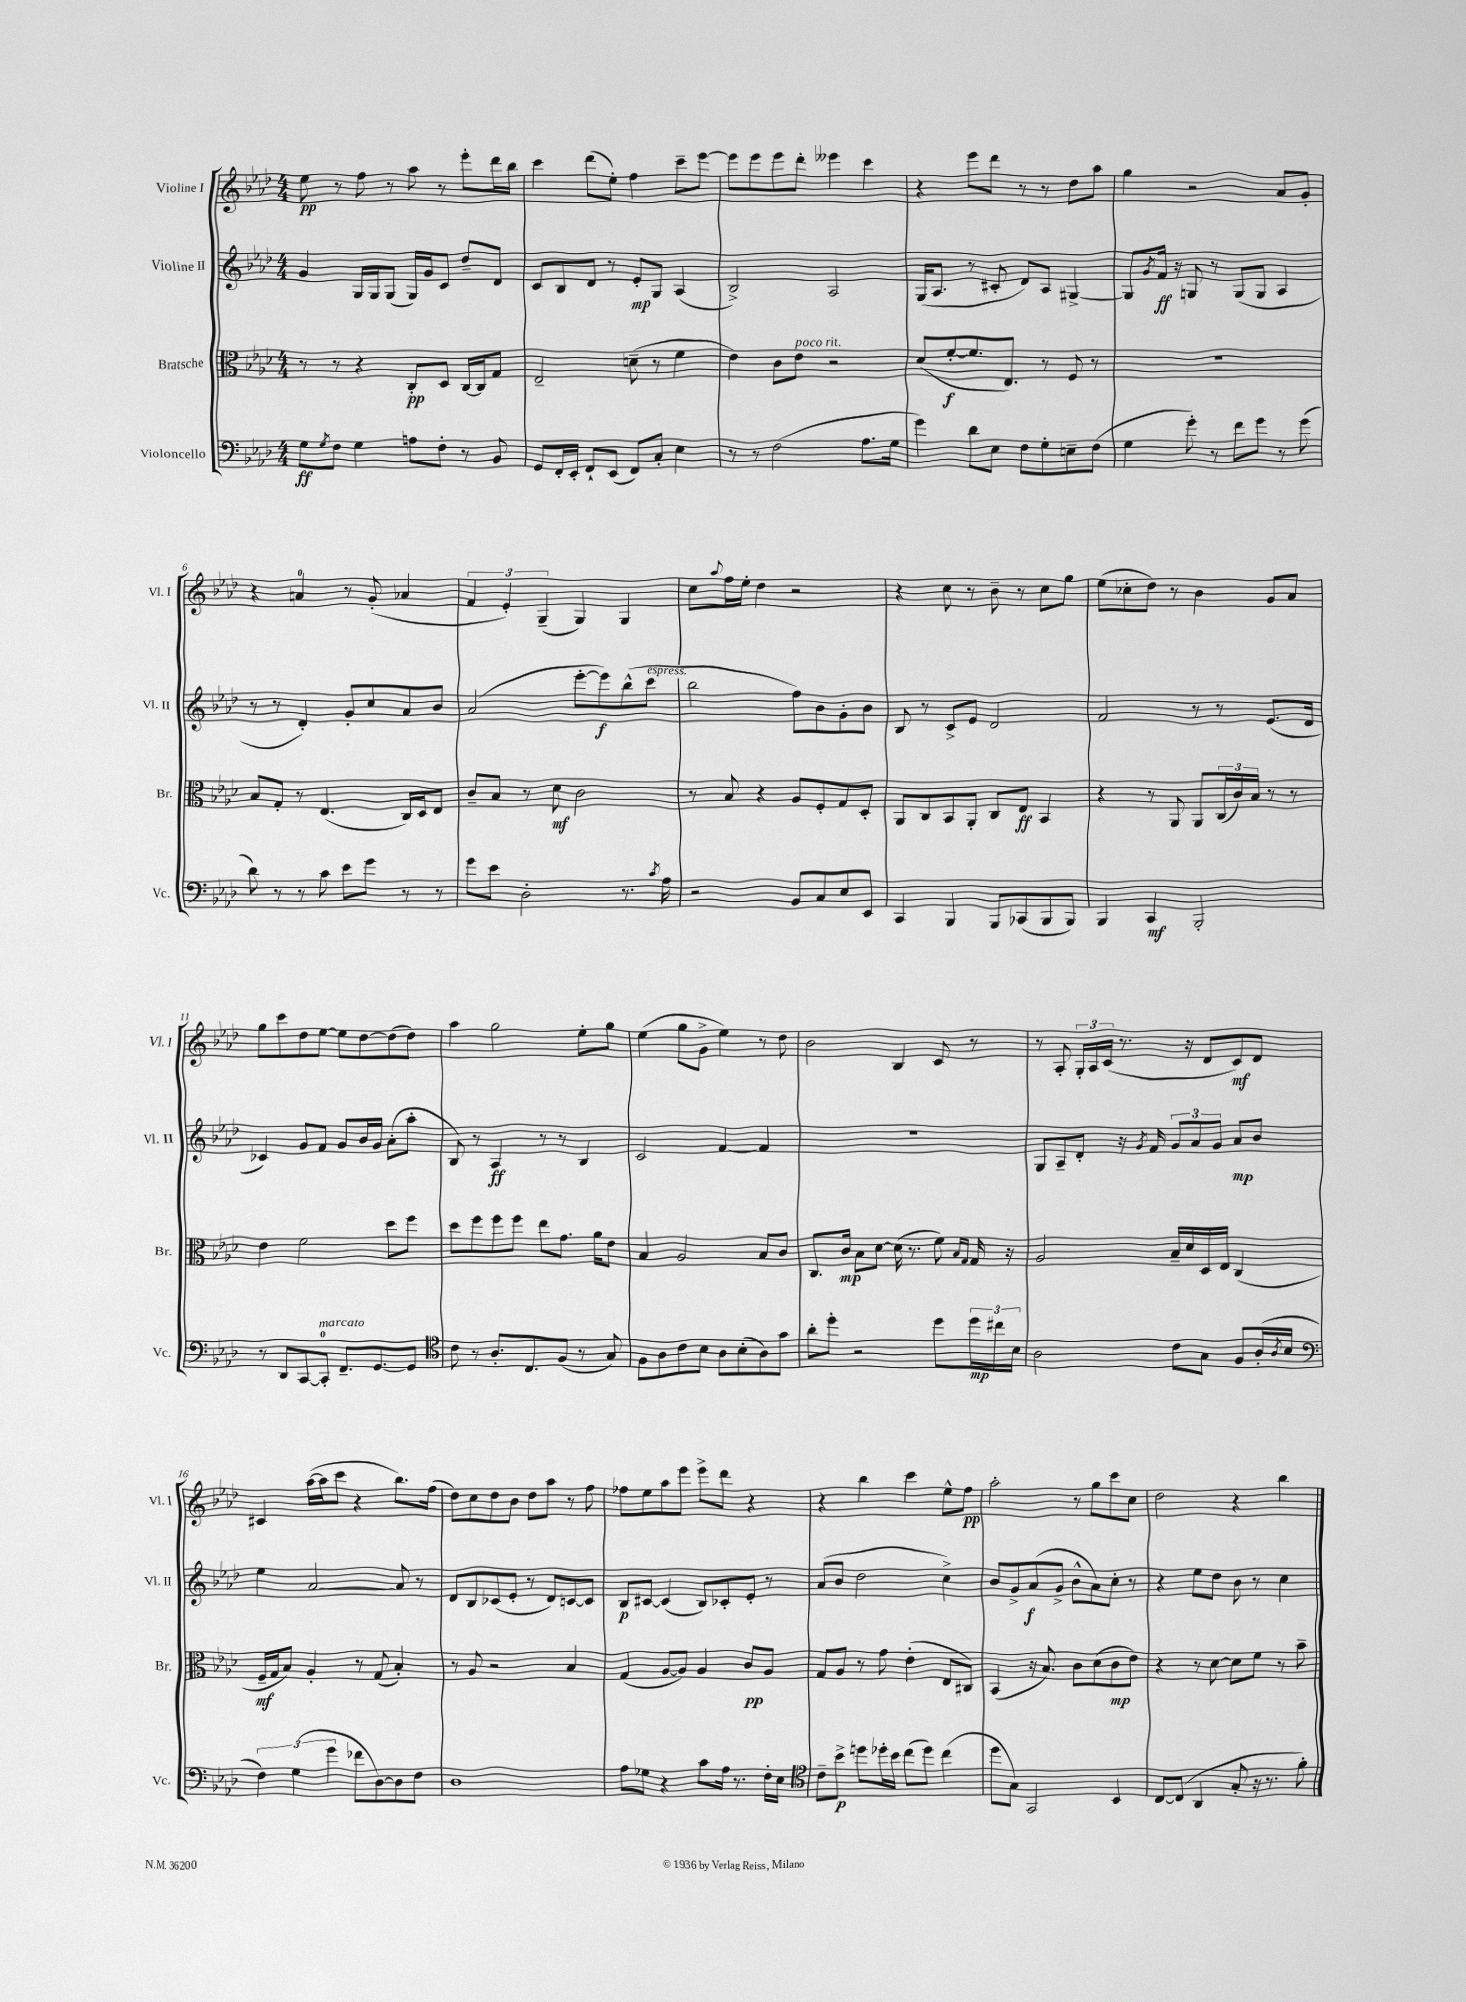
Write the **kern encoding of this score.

**kern	**dynam	**kern	**dynam	**kern	**dynam	**kern	**dynam
*part4	*part4	*part3	*part3	*part2	*part2	*part1	*part1
*staff4	*staff4	*staff3	*staff3	*staff2	*staff2	*staff1	*staff1
*I"Violoncello	*	*I"Bratsche	*	*I"Violine II	*	*I"Violine I	*
*I'Vc.	*	*I'Br.	*	*I'Vl. II	*	*I'Vl. I	*
*clefF4	*	*clefC3	*	*clefG2	*	*clefG2	*
*k[b-e-a-d-]	*	*k[b-e-a-d-]	*	*k[b-e-a-d-]	*	*k[b-e-a-d-]	*
*M4/4	*	*M4/4	*	*M4/4	*	*M4/4	*
=1	=1	=1	=1	=1	=1	=1	=1
8G\L	ff	8r	.	4g/	.	8ee-\	pp
8qG/	.	.	.	.	.	.	.
8F\J	.	8r	.	.	.	8r	.
4G\	.	4r	.	16G/LL	.	8ff\	.
.	.	.	.	16G/J	.	.	.
.	.	.	.	(8G/J	.	8r	.
8An\L	.	8C'/L	pp	16G/LL)	.	8aa-\	.
.	.	.	.	16g/J	.	.	.
8F'\J	.	8D-/J	.	8c/J	.	8r	.
8r	.	[16C/LL	.	8dd-~/L	.	8eee-'\L	.
.	.	16C/J]	.	.	.	.	.
8BB-/	.	8G/J	.	8d-/J	.	16ddd-\L	.
.	.	.	.	.	.	16bb-\JJ	.
=2	=2	=2	=2	=2	=2	=2	=2
8GG/L	.	2E-~/	.	8c/L	.	4ccc\	.
16FF'/L	.	.	.	8B-/	.	.	.
16EE-'/JJ	.	.	.	.	.	.	.
8FF`/L	.	.	.	8d-/J	.	(8ddd-\L	.
(8EE-/J	.	.	.	8r	.	8ee-'\J)	.
8FF/L)	.	(8dn~\	.	8e-'/L	mp	4ff\	.
8C'/J	.	8r	.	8G/J	.	.	.
4E-\	.	4f\	.	(4A-/	.	8ccc~\L	.
.	.	.	.	.	.	[8eee-\J	.
=3	=3	=3	=3	=3	=3	=3	=3
8r	.	4e-\)	.	2B-^/)	.	8eee-\L]	.
8r	.	.	.	.	.	8eee-\	.
(2F\	.	8c\L	.	.	.	8eee-\	.
!	!	!LO:TX:a:i:t=poco rit.	!	!	!	!	!
.	.	8e-\J	.	.	.	8ddd-'\J	.
.	.	2r	.	2A-/	.	4eee--X\	.
8.A-\L	.	.	.	.	.	4ccc\	.
16G\Jk	.	.	.	.	.	.	.
=4	=4	=4	=4	=4	=4	=4	=4
4g\)	.	(8d-/L	.	(16G/KL	.	4r	.
.	.	.	.	8.A-/J	.	.	.
.	.	[8f'/	f	.	.	.	.
8d-\L	.	8.f/]	.	8r	.	8eee-\L	.
8E-\J	.	.	.	8c#X'/	.	8ddd-\J	.
.	.	8.E-/J)	.	.	.	.	.
8F\L	.	.	.	8d-/L)	.	8r	.
8G'\	.	8r	.	8A-/J	.	8r	.
8En~\	.	8F/	.	[4G#X^/	.	8dd-\L	.
(8F\J	.	8r	.	.	.	8aa-\J	.
=5	=5	=5	=5	=5	=5	=5	=5
4G\	.	1r	.	8G#/L]	.	4gg\	.
.	.	.	.	8qg/	.	.	.
.	.	.	.	16f/Jk	ff	.	.
.	.	.	.	16r	.	.	.
8g'\)	.	.	.	8Gn/	.	2r	.
8r	.	.	.	8r	.	.	.
8f\L	.	.	.	(8G/L	.	.	.
8g\J	.	.	.	8G/J	.	.	.
8r	.	.	.	4A-/	.	8a-/L	.
(8g\	.	.	.	.	.	8g'/J	.
!!LO:LB:g=z
=6	=6	=6	=6	=6	=6	=6	=6
8d-\)	.	8B-/L	.	8r	.	4r	.
8r	.	8G'/J	.	8r	.	.	.
8r	.	8r	.	4d-'/)	.	4an/	.
8c\	.	(4.E-/	.	.	.	.	.
8e-\L	.	.	.	8g'/L	.	8r	.
8g\J	.	.	.	8cc/	.	(8g'/	.
8r	.	16C/LL)	.	8a-/	.	4a-X/	.
.	.	16D-/J	.	.	.	.	.
8r	.	8E-/J	.	8b-/J	.	.	.
=7	=7	=7	=7	=7	=7	=7	=7
8g\L	.	8c~/L	.	(2a-/	.	6f/	.
8e-\J	.	8B-/J	.	.	.	.	.
.	.	.	.	.	.	6e-'/)	.
2D-'\	.	8r	.	.	.	.	.
.	.	.	.	.	.	(6G~/	.
.	.	8d-\	mf	.	.	.	.
.	.	2c\	.	[8eee-'\L	.	4G/)	.
.	.	.	.	8eee-\])	f	.	.
8.r	.	.	.	(8bb-^^\	.	4G/	.
!	!	!	!	!LO:TX:a:i:t=espress.	!	!	!
.	.	.	.	8ccc\J	.	.	.
8qc/	.	.	.	.	.	.	.
16A-\	.	.	.	.	.	.	.
=8	=8	=8	=8	=8	=8	=8	=8
2r	.	8r	.	2bb-\	.	8cc\L	.
.	.	.	.	.	.	8qqaa-/	.
.	.	8B-/	.	.	.	16ff\L	.
.	.	.	.	.	.	16ee-'\JJ	.
.	.	4r	.	.	.	4dd-\	.
8BB-/L	.	8A-/L	.	8ff\L)	.	2r	.
8C/	.	8F'/	.	8b-\	.	.	.
8E-/	.	8G/	.	8g'\	.	.	.
8EE-/J	.	8D-'/J	.	8b-\J	.	.	.
=9	=9	=9	=9	=9	=9	=9	=9
4CC/	.	8AA-/L	.	8B-/	.	4r	.
.	.	8C/	.	8r	.	.	.
4BBB-/	.	8BB-/	.	8c^/L	.	8cc\	.
.	.	8AA-'/J	.	8e-/J	.	8r	.
8BBB-/L	.	8C/L	.	2d-/	.	8b-~\	.
(8CC-X/	.	8E-/J	ff	.	.	8r	.
8BBB-/	.	4BB-/	.	.	.	8cc\L	.
8BBB-/J)	.	.	.	.	.	8gg\J	.
=10	=10	=10	=10	=10	=10	=10	=10
4BBB-/	.	4r	.	2f/	.	(8ee-\L	.
.	.	.	.	.	.	8cc-X'\	.
4CC/	mf	8r	.	.	.	8dd-\J)	.
.	.	8AA-/	.	.	.	8r	.
2BBB-'/	.	8AA-/L	.	8r	.	4b-\	.
.	.	(24C/L	.	8r	.	.	.
.	.	24c/)	.	.	.	.	.
.	.	24B-/JJ	.	.	.	.	.
.	.	8r	.	(8.e-/L	.	8g/L	.
.	.	8r	.	.	.	8a-/J	.
.	.	.	.	16d-/Jk	.	.	.
!!LO:LB:g=z
=11	=11	=11	=11	=11	=11	=11	=11
8r	.	4e-\	.	4c-X/)	.	8gg\L	.
8DD-/L	.	.	.	.	.	8ccc\	.
[8CC/	.	2f\	.	8g/L	.	8dd-\	.
!LO:TX:a:i:t=marcato	!	!	!	!	!	!	!
8CC'/J]	.	.	.	8f/J	.	[8ee-\J	.
8.FF~/L	.	.	.	8g/L	.	8ee-\L]	.
.	.	.	.	16b-/L	.	[8dd-\	.
[8.GG/	.	.	.	16g/JJ	.	.	.
.	.	8dd-\L	.	(8a-'\L	.	(8dd-\]	.
8GG/J]	.	8ff\J	.	8aa-'\J	.	8dd-\J)	.
=12	=12	=12	=12	=12	=12	=12	=12
*clefC4	*	*	*	*	*	*	*
8c\	.	8dd-\L	.	8B-/)	.	4aa-\	.
8r	.	8ff\	.	8r	.	.	.
8.A-'/L	.	8ff\	.	4A-/	ff	2gg\	.
.	.	8ff\J	.	.	.	.	.
8.C/	.	.	.	.	.	.	.
.	.	8ee-\L	.	8r	.	.	.
(8F/J	.	8.g\J	.	8r	.	.	.
8r	.	.	.	4B-/	.	8ee-'\L	.
.	.	16a-\KL	.	.	.	.	.
8G/)	.	8e-\J	.	.	.	8gg\J	.
=13	=13	=13	=13	=13	=13	=13	=13
8F\L	.	4B-/	.	2c/	.	(4ee-\	.
8A-\	.	.	.	.	.	.	.
8c\	.	2A-/	.	.	.	8gg\L	.
8B-\J	.	.	.	.	.	8g^\J	.
8A-\L	.	.	.	[4f/	.	4ee-\)	.
(8B-'\	.	.	.	.	.	.	.
8A-\)	.	8B-/L	.	4f/]	.	8r	.
8g\J	.	8c/J	.	.	.	8dd-\	.
=14	=14	=14	=14	=14	=14	=14	=14
8a-'\L	.	8.C/L	.	1r	.	2b-\	.
8dd-'\J	.	.	.	.	.	.	.
.	.	16c/Jk	mp	.	.	.	.
2r	.	8B-\L	.	.	.	.	.
.	.	[8d-\J	.	.	.	.	.
.	.	(16d-\]	.	.	.	4B-/	.
.	.	8.r	.	.	.	.	.
8dd-\L	.	8f\)	.	.	.	8c/	.
.	.	16qqB-/LL	.	.	.	.	.
.	.	16qqG/JJ	.	.	.	.	.
24dd-\L	mp	16G/	.	.	.	8r	.
24cc#X\	.	.	.	.	.	.	.
.	.	16r	.	.	.	.	.
24B-\JJ	.	.	.	.	.	.	.
=15	=15	=15	=15	=15	=15	=15	=15
2A-\	.	2A-/	.	8G/L	.	8r	.
.	.	.	.	8A-~/	.	8A-'/	.
.	.	.	.	8d-'/J	.	24G'/LL	.
.	.	.	.	.	.	24A-/	.
.	.	.	.	.	.	(24c/JJ	.
.	.	.	.	16r	.	8.r	.
.	.	.	.	8qg/	.	.	.
.	.	.	.	16f/	.	.	.
8c\L	.	16B-~/LL	.	12g/L	.	.	.
.	.	16d-/	.	.	.	16r	.
.	.	.	.	12a-/	.	.	.
8G\J	.	16D-/	.	.	.	8d-/L	.
.	.	.	.	12g/J	.	.	.
.	.	16E-/JJ	.	.	.	.	.
8F/L	.	(4C/	.	8a-/L	mp	8c/)	mf
(16A-'/L	.	.	.	8b-/J	.	8d-/J	.
8qA-/	.	.	.	.	.	.	.
16B-/JJ	.	.	.	.	.	.	.
!!LO:LB:g=z
=16	=16	=16	=16	=16	=16	=16	=16
*clefF4	*	*	*	*	*	*	*
6F\)	.	16F~/LL	mf	4ee-\	.	4c#X/	.
.	.	16G/J	.	.	.	.	.
.	.	8B-/J)	.	.	.	.	.
(6G\	.	.	.	.	.	.	.
.	.	4A-'/	.	[2a-/	.	([16aa-\LL	.
.	.	.	.	.	.	16aa-\J]	.
6g\	.	.	.	.	.	.	.
.	.	.	.	.	.	8ccc\J	.
8f-X\L	.	8r	.	.	.	4r	.
[8D-\)	.	(8G/	.	.	.	.	.
8D-\]	.	4B-'/)	.	8a-/]	.	8.bb-\L)	.
8F\J	.	.	.	8r	.	.	.
.	.	.	.	.	.	(16ff\Jk	.
=17	=17	=17	=17	=17	=17	=17	=17
1D-	.	8r	.	8d-/L	.	8dd-\L)	.
.	.	8A-/	.	8B-/	.	8cc\	.
.	.	2r	.	(8c-X/	.	8dd-\	.
.	.	.	.	8e-'/J	.	8b-\J	.
.	.	.	.	8r	.	8dd-\L	.
.	.	.	.	8d-/L)	.	8aa-\J	.
.	.	4B-/	.	[8cn/	.	8r	.
.	.	.	.	8c/J]	.	8ff\	.
=18	=18	=18	=18	=18	=18	=18	=18
8A-\L	.	(4G/	.	8B-/L	p	8ff-X\L	.
8G-X\J	.	.	.	[8c#X/J	.	8ee-\	.
4r	.	[8A-/L	.	(4c#/]	.	8aa-\	.
.	.	8A-/J])	.	.	.	8eee-\J	.
8c\L	.	4A-/	.	8B-/L)	.	8eee-^\L	.
16A-\Jk	.	.	.	8c-X'/	.	8ddd-\J	.
8.r	.	.	.	.	.	.	.
.	.	8c/L	pp	8e-'/J	.	4r	.
16F'\LL	.	8A-/J	.	8r	.	.	.
16E-\JJ	.	.	.	.	.	.	.
=19	=19	=19	=19	=19	=19	=19	=19
*clefC4	*	*	*	*	*	*	*
8c~\L	.	8G/L	.	(8a-/L	.	4r	.
8b-^\J	p	8A-/J	.	8b-/J	.	.	.
8ddn\L	.	8r	.	2dd-\	.	4bb-\	.
16dd-X'\L	.	8g\	.	.	.	.	.
16b-\JJ	.	.	.	.	.	.	.
(8cc\L	.	(4e-'\	.	.	.	4ccc\	.
8dd-\J)	.	.	.	.	.	.	.
(4cc\	.	8E-/L	.	4cc^\)	.	8ee-^^\L	.
.	.	8C#X/J)	.	.	.	8ff\J	pp
=20	=20	=20	=20	=20	=20	=20	=20
8dd-\L	.	(4BB-/	.	8b-/L	.	2aa-'\	.
8G\J)	.	.	.	8g^/	.	.	.
2GG/	.	16r	.	(8a-/	f	.	.
.	.	8.B-/)	.	.	.	.	.
.	.	.	.	8g^/J	.	.	.
.	.	8c\L	.	8b-^^\L	.	8r	.
.	.	(8d-\	.	8a-\)	.	8gg\L	.
4BB-/	.	8c\	mp	8cc'\J	.	8ccc\	.
.	.	8e-\J)	.	8r	.	8cc\J	.
=21	=21	=21	=21	=21	=21	=21	=21
[8C/L	.	4r	.	4r	.	2dd-\	.
(8C/J]	.	.	.	.	.	.	.
4AA-/	.	8r	.	8ee-\L	.	.	.
.	.	[8d-\	.	8dd-\J	.	.	.
8G'/	.	8d-\L]	.	8b-\	.	4r	.
16r	.	8f\J	.	8r	.	.	.
8.r	.	.	.	.	.	.	.
.	.	8r	.	4cc\	.	4bb-\	.
8f'\)	.	8b-~\	.	.	.	.	.
==	==	==	==	==	==	==	==
*-	*-	*-	*-	*-	*-	*-	*-
